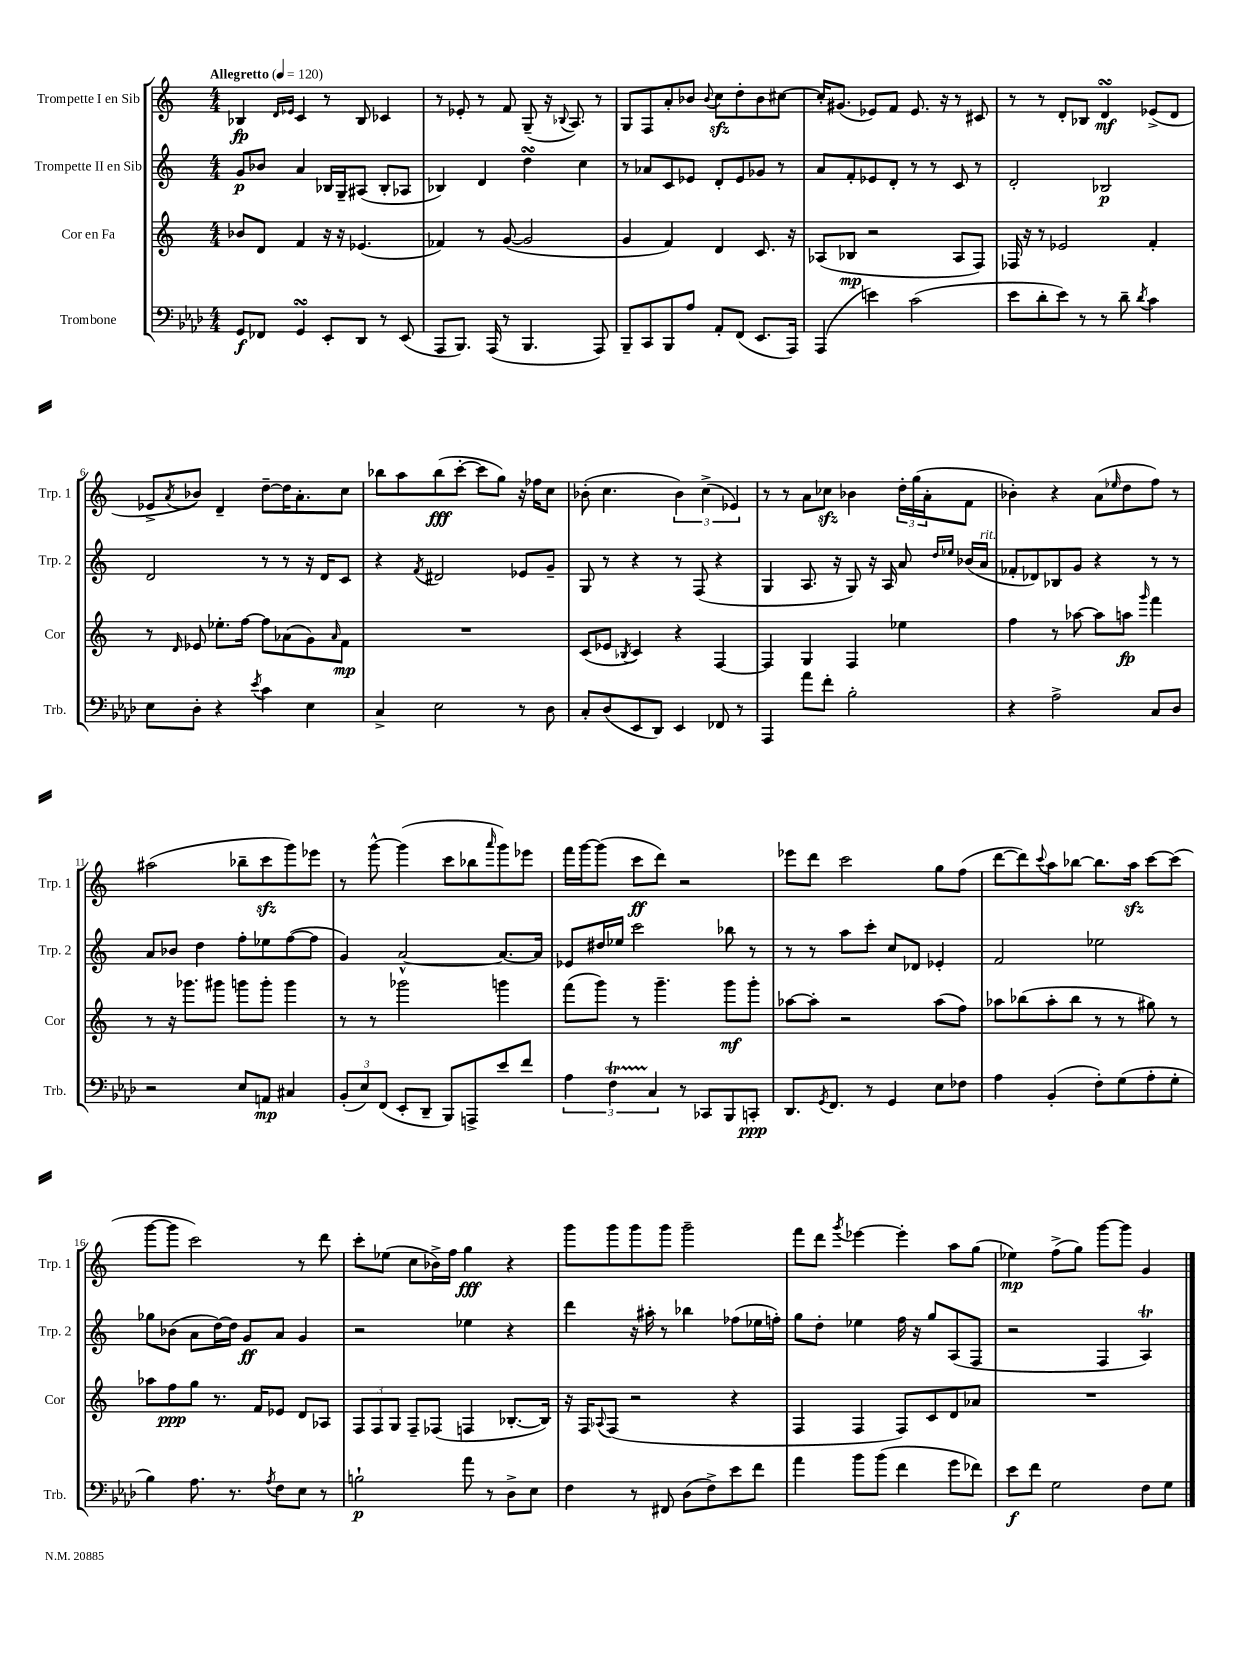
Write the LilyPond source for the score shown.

<<
\new StaffGroup <<
\new Staff = "s0" \with { instrumentName = "Trompette I en Sib" shortInstrumentName = "Trp. 1" } {
    \clef treble \key c \major \numericTimeSignature \time 4/4 \tempo "Allegretto" 4 = 120
    bes4\fp \grace { d'16 ees'16 } c'4 r8 bes8 ces'4 |
    r8 ees'8-. r8 f'8 g8--( r16 \appoggiatura { bes8 } a8.) r8 |
    g8 f8 a'8-. bes'8 \appoggiatura { bes'8 } c''8\sfz d''8-. bes'8 cis''8~ |
    cis''16-. gis'8.( ees'8) f'8 ees'8. r16 r8 cis'8 |
    r8 r8 d'8-. bes8 d'4\turn\mf ees'8->( d'8 |
    ees'8-> \acciaccatura { a'8 } bes'8) d'4-- d''8~-- d''16 a'8.-. c''8 |
    bes''8 a''8 bes''8\fff( c'''8~-. c'''8 g''8) r16 fes''16 c''8 |
    bes'8-.( c''4. \tuplet 3/2 { bes'4) c''4->( ees'4) } |
    r8 r8 a'8 ces''8\sfz bes'4 \tuplet 3/2 { d''16-. g''16( a'16-. } f'8 |
    bes'4-.) r4 a'8( \grace { ees''16 } d''8 f''8) r8 |
    ais''2( bes''8-- c'''8\sfz g'''8) ees'''8 |
    r8 g'''8~-^ g'''4( c'''8 bes''8 \grace { a'''16 } g'''8) ees'''8 |
    f'''16 g'''16~ g'''8( c'''8\ff d'''8) r2 |
    ees'''8 d'''8 c'''2 g''8 f''8( |
    d'''8~ d'''8) \appoggiatura { c'''8 } a''8 bes''8~ bes''8. a''16\sfz c'''8~ c'''8( |
    g'''8~ g'''8 c'''2) r8 d'''8 |
    c'''8-. ees''8( c''8 bes'16->) f''16 g''4\fff r4 |
    g'''8 g'''8 g'''8 g'''8 g'''2-- |
    f'''8 d'''8 \acciaccatura { g'''8 } ees'''4~ ees'''4-. a''8 g''8( |
    ees''4\mp) f''8->( g''8) g'''8~ g'''8 g'4 \bar "|." |
}
\new Staff = "s1" \with { instrumentName = "Trompette II en Sib" shortInstrumentName = "Trp. 2" } {
    \clef treble \key c \major \numericTimeSignature \time 4/4
    g'8\p bes'8 a'4 bes16 g16-- ais8( bes8-. aes8 |
    bes4) d'4 d''4\turn c''4 |
    r8 aes'8 c'8 ees'8 d'8-. ees'8 ges'8 r8 |
    a'8 f'8-. ees'8 d'8-. r8 r8 c'8 r8 |
    d'2-. bes2\p |
    d'2 r8 r8 r16 d'16 c'8 |
    r4 \acciaccatura { f'8 } dis'2 ees'8 g'8-- |
    g8 r8 r4 r8 f8( r4 |
    g4 a8. r16 g8) r16 a16 a'8 \grace { d''16 ees''16 } bes'16( a'16^\markup { \italic "rit." } |
    fes'8-. des'8) bes8 g'8 r4 r8 r8 |
    a'8 bes'8 d''4 f''8-. ees''8 f''8~( f''8 |
    g'4) a'2~-^ a'8.~ a'16 |
    ees'8 dis''16 ees''16 c'''2 bes''8 r8 |
    r8 r8 a''8 c'''8-. c''8 des'8 ees'4-. |
    f'2 ees''2 |
    ges''8 bes'8( a'8 d''16~) d''16 g'8\ff a'8 g'4 |
    r2 ees''4 r4 |
    d'''4 r16 ais''16-. r8 bes''4 fes''8( ees''16 f''16-.) |
    g''8 d''8-. ees''4 f''16 r16 g''8 a8( f8 |
    r2 f4 a4\trill) \bar "|." |
}
\new Staff = "s2" \with { instrumentName = "Cor en Fa" shortInstrumentName = "Cor" } {
    \clef treble \key c \major \numericTimeSignature \time 4/4
    bes'8 d'8 f'4 r16 r16 ees'4.( |
    fes'4) r8 g'8~( g'2 |
    g'4 f'4) d'4 c'8. r16 |
    aes8( bes8\mp r2 aes8 f8) |
    fes16 r16 r8 ees'2 f'4-. |
    r8 \grace { d'16 } ees'8 ees''8.-. f''16~ f''8 aes'8( g'8) \grace { aes'16 } f'8\mp |
    R1 |
    c'8( ees'8 \acciaccatura { bes8 } c'4) r4 f4~ |
    f4 g4 f4 ees''4 |
    f''4 r8 aes''8~ aes''8 a''8\fp \grace { g'''16 } f'''4 |
    r8 r16 ges'''8. gis'''8 g'''8 g'''8-. g'''4 |
    r8 r8 ges'''2 g'''4 |
    f'''8( g'''8) r8 g'''4.-- g'''8\mf g'''8-. |
    aes''8~ aes''8-. r2 aes''8( f''8) |
    aes''8 bes''8( aes''8-. bes''8 r8 r8 gis''8) r8 |
    aes''8 f''8\ppp g''8 r8. f'16 ees'8 d'8 aes8 |
    \tuplet 3/2 { f8 f8 g8 } f8-- fes8( f4 bes8.~-. bes16) |
    r16 f16 \appoggiatura { aes8 } f8( r2 r4 |
    f4 f4 f8) c'8 d'8 aes'8 |
    R1 \bar "|." |
}
\new Staff = "s3" \with { instrumentName = "Trombone" shortInstrumentName = "Trb." } {
    \clef bass \key aes \major \numericTimeSignature \time 4/4
    g,8\f fes,8 g,4\turn ees,8-. des,8 r8 ees,8( |
    aes,,8 bes,,8.) aes,,16( r8 bes,,4. aes,,8) |
    bes,,8-- c,8 bes,,8 aes8 aes,8-. f,8( ees,8. aes,,16) |
    aes,,4( e'4) c'2( |
    ees'8 des'8-. ees'8) r8 r8 des'8-- \acciaccatura { des'8 } c'4 |
    ees8 des8-. r4 \acciaccatura { ees'8 } c'4 ees4 |
    c4-> ees2 r8 des8 |
    c8-. des8( ees,8 des,8) ees,4 fes,8 r8 |
    aes,,4 aes'8 f'8-. bes2-. |
    r4 aes2-> c8 des8 |
    r2 ees8 a,8\mp cis4 |
    \tuplet 3/2 { bes,8-.( ees8) f,8( } ees,8-. des,8-- bes,,8) a,,8-> ees'8 f'8 |
    \tuplet 3/2 { aes4 f4\startTrillSpan c4\stopTrillSpan } r8 ces,8 bes,,8 c,8-.\ppp |
    des,8. \acciaccatura { g,8 } f,8. r8 g,4 ees8 fes8 |
    aes4 bes,4-.( f8-.) g8( aes8-. g8-. |
    bes4) aes8. r8. \acciaccatura { aes8 } f8 ees8 r8 |
    b2-!\p aes'8 r8 des8-> ees8 |
    f4 r8 fis,8 des8( f8->) ees'8 f'8 |
    aes'4 bes'8 bes'8( f'4 g'8 fes'8) |
    ees'8\f f'8 g2 f8 g8 \bar "|." |
}
>>
>>
